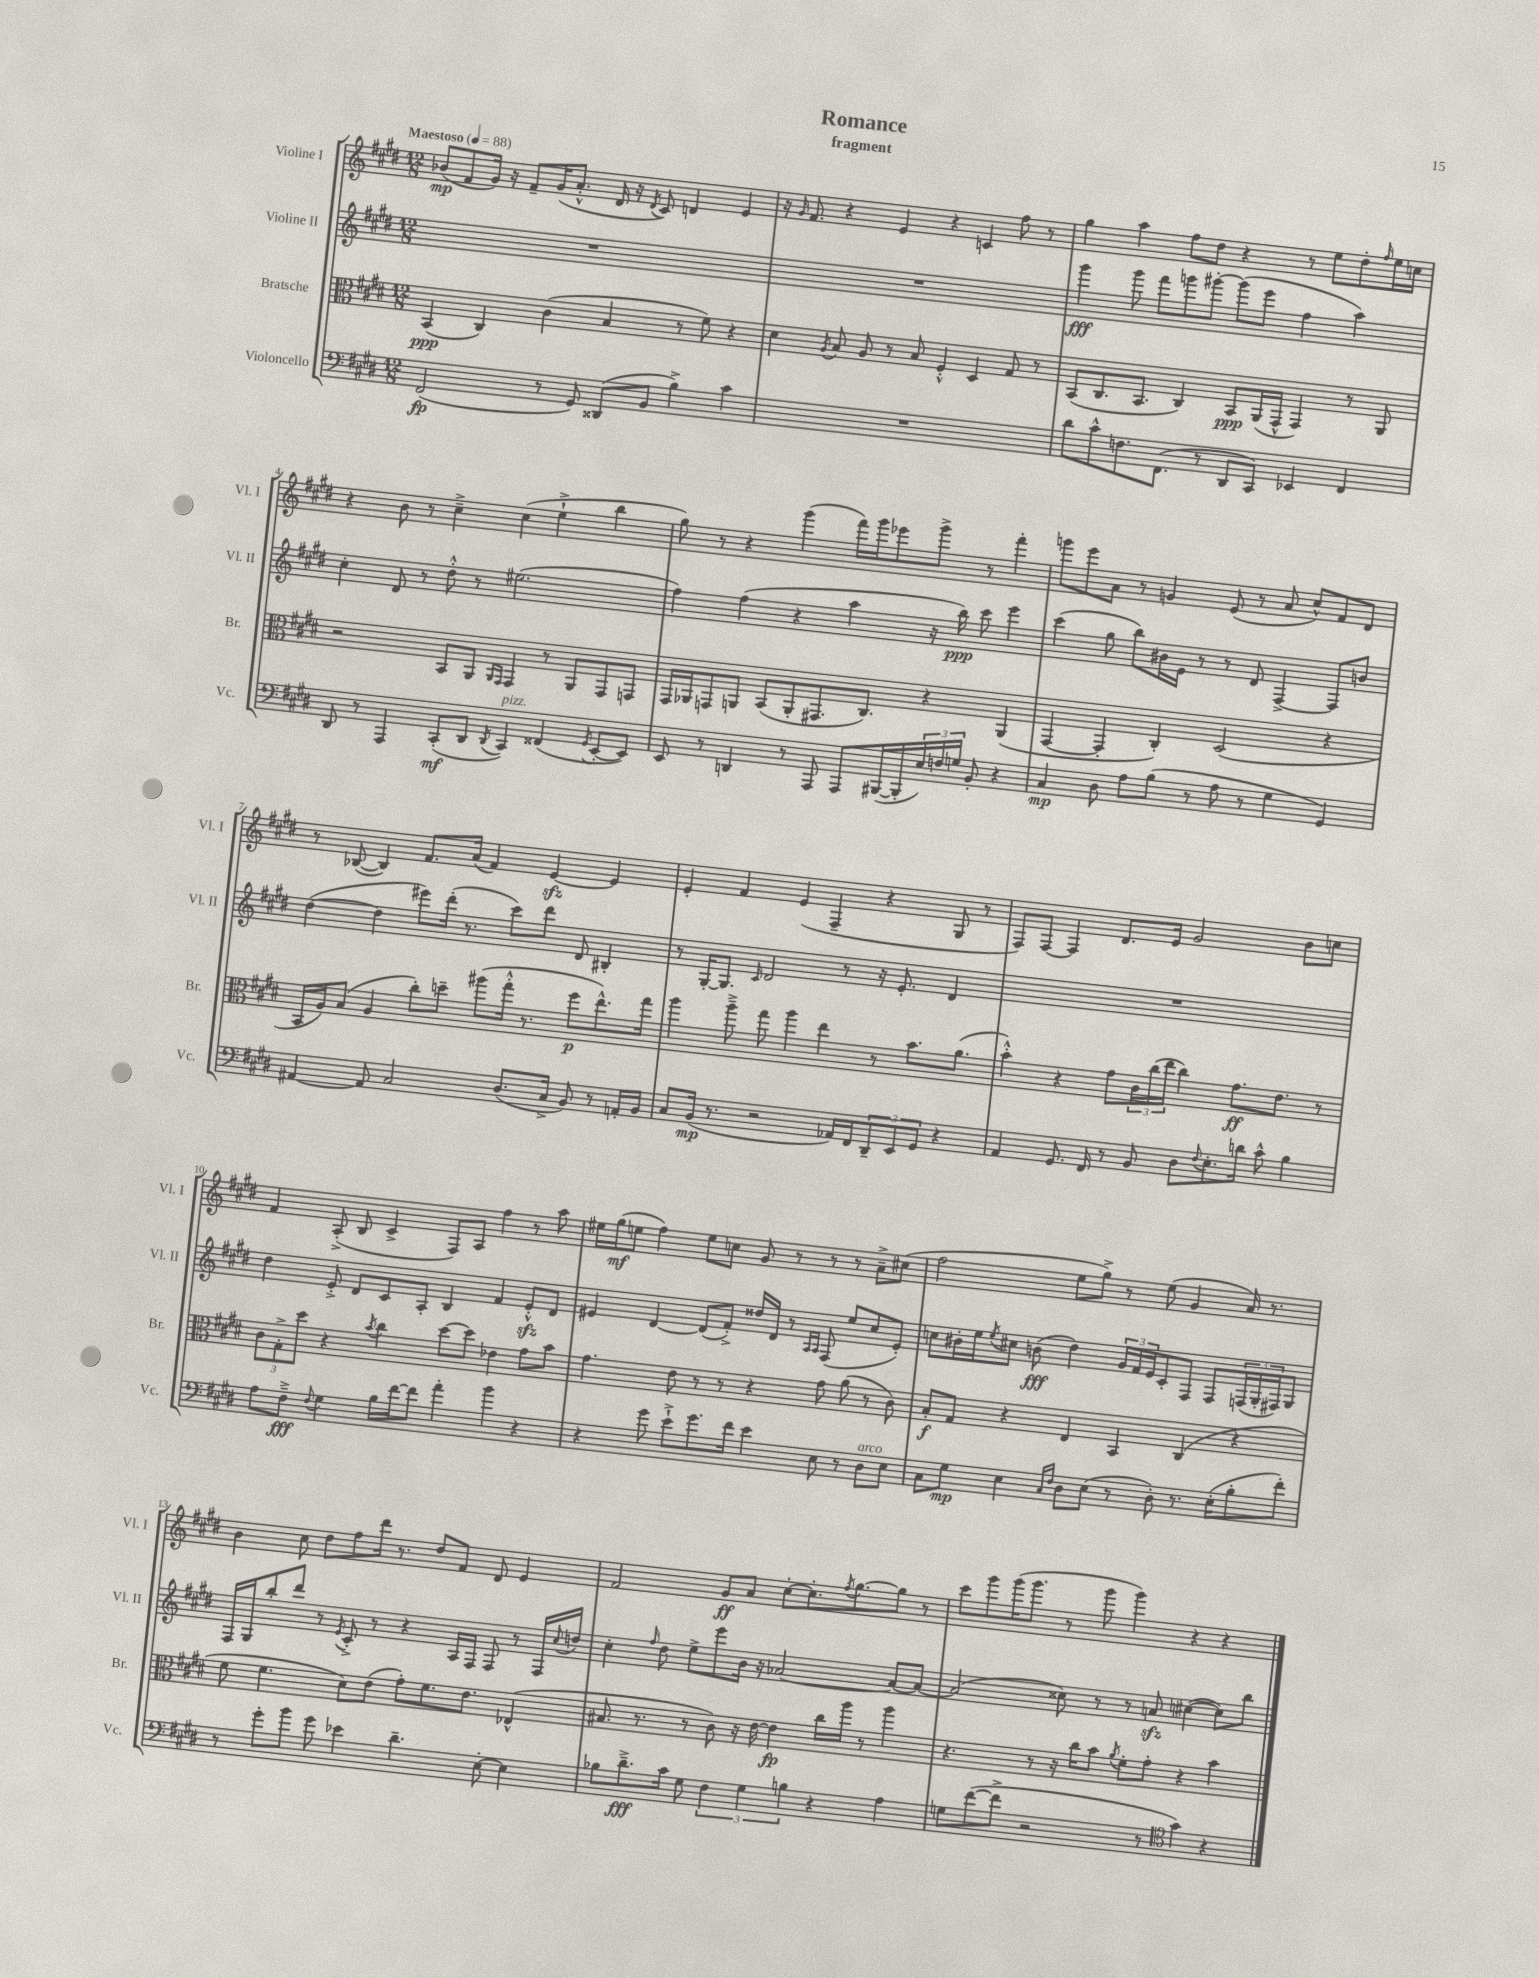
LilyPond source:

\header { title = "Romance" subtitle = "fragment" }
<<
\new StaffGroup <<
\new Staff = "s0" \with { instrumentName = "Violine I" shortInstrumentName = "Vl. I" } {
    \clef treble \key e \major \numericTimeSignature \time 12/8 \tempo "Maestoso" 4 = 88
    bes'8\mp( fis'8 gis'16) r16 fis'8-- gis'16( a'8.-.-^ dis'16 r16 \acciaccatura { dis'8 } cis'8) d'4 e'4 |
    r16 \grace { gis'16 } fis'8. r4 e'4 r4 c'4 fis''8 r8 |
    gis''4 a''4 fis''8 dis''8 r4 r8 e''8 dis''8-. \grace { fis''16 } e''16 c''16 |
    r4 b'8 r8 cis''4---> cis''4( e''4-!-> b''4 |
    gis''8) r8 r4 gis'''4( fis'''16) gis'''16 ees'''8 gis'''8-> r8 fis'''4-. |
    g'''8 e'''8 a'8 r8 g'4 e'8( r8 a'8 cis''8-^) fis'8 dis'8 |
    r8 bes8~( bes4) fis'8. a'16( fis'4) e'4~\sfz e'4 |
    e'4-. fis'4 e'4( fis4-- r4 gis8 r8 |
    fis8) fis8~ fis4 dis'8. e'16 gis'2 b'8 c''8 |
    fis'4 a8-.->( b8 cis'4-> fis8) a8 fis''4 r8 a''8 |
    eis''16 gis''16\mf( e''8 fis''4) e''8 c''8 gis'8 r8 r8 r8 a'8---> cis''8( |
    fis''2 e''8 gis''8->) r8 e''8( gis'4 a'16) r8. |
    b'4 cis''8 dis''8 fis''8 dis'''16 r8. dis''8 fis'8 dis'8 e'4 |
    fis'2 gis'8\ff a'8 cis''8~-. cis''8.-. \acciaccatura { fis''8 } gis''8.~ gis''8 r8 |
    cis'''8 gis'''8 gis'''16( gis'''8. r8 gis'''8 gis'''4) r4 r4 \bar "|." |
}
\new Staff = "s1" \with { instrumentName = "Violine II" shortInstrumentName = "Vl. II" } {
    \clef treble \key e \major \numericTimeSignature \time 12/8
    R1. |
    R1. |
    gis'''4\fff gis'''8 fis'''8 g'''8 gis'''8~-. gis'''8( e'''8 fis''4 a''4) |
    cis''4-. dis'8 r8 dis''8-.-^ r8 eis''2.( |
    fis''4) fis''4( r4 a''4 r16 b''16\ppp) cis'''8 e'''4 |
    cis'''4( gis''8 b''8) bis'16 e'16 r8 r8 dis'8 fis4~-> fis8 b'8 |
    dis''4~( dis''4 eis'''8) dis'''16-.( r8. cis'''8) dis'''8 dis'8 bis4-. |
    r8 gis16~-. gis8. \grace { cis'16 } dis'2 r8 r16 e'8.-. dis'4 |
    R1. |
    dis''4 e'8-.-> dis'8 cis'8 a8-. b4 fis'4 e'8-.-^\sfz dis'8 |
    eis'4 dis'4~ dis'8( fis'8-.->) disis''16 dis'16 r8 \grace { a16 a16 } fis8( e''8 cis''8 eis'8-.) |
    c''8 bis'16-. e''16 \acciaccatura { e''8 } cis''8 b'8\fff( dis''4) \tuplet 3/2 { gis'16 fis'16 e'16 } cis'8-. fis8 fis8 \tuplet 3/2 { f16( gis16-. fis16) } gis8 |
    fis16 gis16 b''8-. dis'''8 r8 \acciaccatura { e'8 } cis'8-.-> r8 r4 a16 fis16 fis8 r8 fis16 \appoggiatura { cis''8 } d''16 |
    cis''4-. \grace { fis''16 } dis''8 e''8-> e'''8 b'16 r16 aes'2~ aes'8~ aes'8~ |
    aes'2( cisis''8) r8 r8 a'8\sfz cis''4~( cis''8) b''8 \bar "|." |
}
\new Staff = "s2" \with { instrumentName = "Bratsche" shortInstrumentName = "Br." } {
    \clef alto \key e \major \numericTimeSignature \time 12/8
    b,4\ppp( cis4) cis'4( b4 r8 fis'8) r4 |
    dis'4 \acciaccatura { a8 } b8 a8 r8 b8 fis4-.-^ dis4 gis8 r8 |
    b,8( cis8. b,8. cis4) b,8\ppp a,16( gis,16-^ gis,4) r8 a,8 |
    r2 b,8 a,8 \grace { a,16 gis,16 } gis,4 r8 a,8 gis,8 g,8 |
    gis,16 aes,16 g,8 a,8 b,8( a,8-. gis,8. cis8.) r4 a,4( |
    gis,4~ gis,4-. cis4-.) dis2( r4 |
    b,16 a16) b8( a4 cis''8-.) d''8-- ais''8( gis''16-.-^ r8. fis''8\p e''8.-^) gis''16 |
    a''4 a''8---> gis''8 a''4 e''4 r8 b'8. a'8.( |
    b'4-.-^) r4 gis'8 \tuplet 3/2 { cis'16 cis''16( e''16 } cis''4) gis'8.\ff e'8. r8 |
    \tuplet 3/2 { cis'8 gis8-.-> dis''8 } r4 \acciaccatura { b'8 } cis''4 dis''8~ dis''8 ees'4 gis'8 b'8 |
    gis'4. e'8 r8 r8 r4 gis'8 a'8( r8 cis'8) |
    b8-.\f gis8 r4 e4 b,4 cis4( r4 |
    fis'8 fis'4. dis'8) e'8( gis'8-.) fis'8. e'8. ees4-^( |
    bis8. r8. r8 cis'8) r16 e'16~ e'4\fp cis''16 a''16 r8 a''4 |
    r4. r8 r16 cis''16 b'8 \acciaccatura { a'8 } fis'8-. gis'8-. r4 b'4 \bar "|." |
}
\new Staff = "s3" \with { instrumentName = "Violoncello" shortInstrumentName = "Vc." } {
    \clef bass \key e \major \numericTimeSignature \time 12/8
    fis,2\fp( r8 gis,8) disis,8( b,8 b4->) cis'4 |
    R1. |
    dis'8 cis'8-^ f8. fis,8.( r8 dis,8 cis,8) ees,4 fis,4 |
    dis,8 r8 a,,4 cis,8-.\mf( dis,8 \acciaccatura { dis,8 } cis,4^\markup { \italic "pizz." }) fisis,4( \acciaccatura { gis,8 } e,8~-. e,8) |
    e,8 r8 d,4 r8 a,,8 a,,8 bis,,16~( bis,,16-. \tuplet 3/2 { e16) f16 g16 } b,8-. r4 |
    cis4\mp dis8 a8 b8( r8 a8 r8 gis4 gis,4) |
    ais,4~ ais,8 cis2 dis8.( cis16-> b,8) r8 a,16-. b,16 |
    cis8 b,16\mp( r8. r2 aes,16) fis,16 \tuplet 3/2 { dis,8-- e,8 gis,8 } r4 |
    a,4 gis,8. fis,16 r8 b,8 dis8 \appoggiatura { fis8 } e8.-. d'16 cis'8-^ b4 |
    a8 fis8--->\fff \appoggiatura { fis8 } gis4 b16 fis'16~ fis'8 a'4-. b'4 r4 |
    r4 gis'8 e'8-!-> gis'8. fis'16 e'4 e8 r8 dis8^\markup { \italic "arco" } e8 |
    cis8 gis8\mp e4 \grace { cis16 fis16 } dis8 e8( r8 dis8-.) r8. e16-.( b8-. fis'8-.) |
    r8 gis'8-. b'8 gis'8 ees'4 dis'4.-- e8~-. e4 |
    bes8 dis'8.--->\fff cis'16 gis8 \tuplet 3/2 { fis4 gis4 b4 } r4 a4 |
    g8 fis'8~( fis'8-> r2 r8 \clef tenor gis'4) r4 \bar "|." |
}
>>
>>
